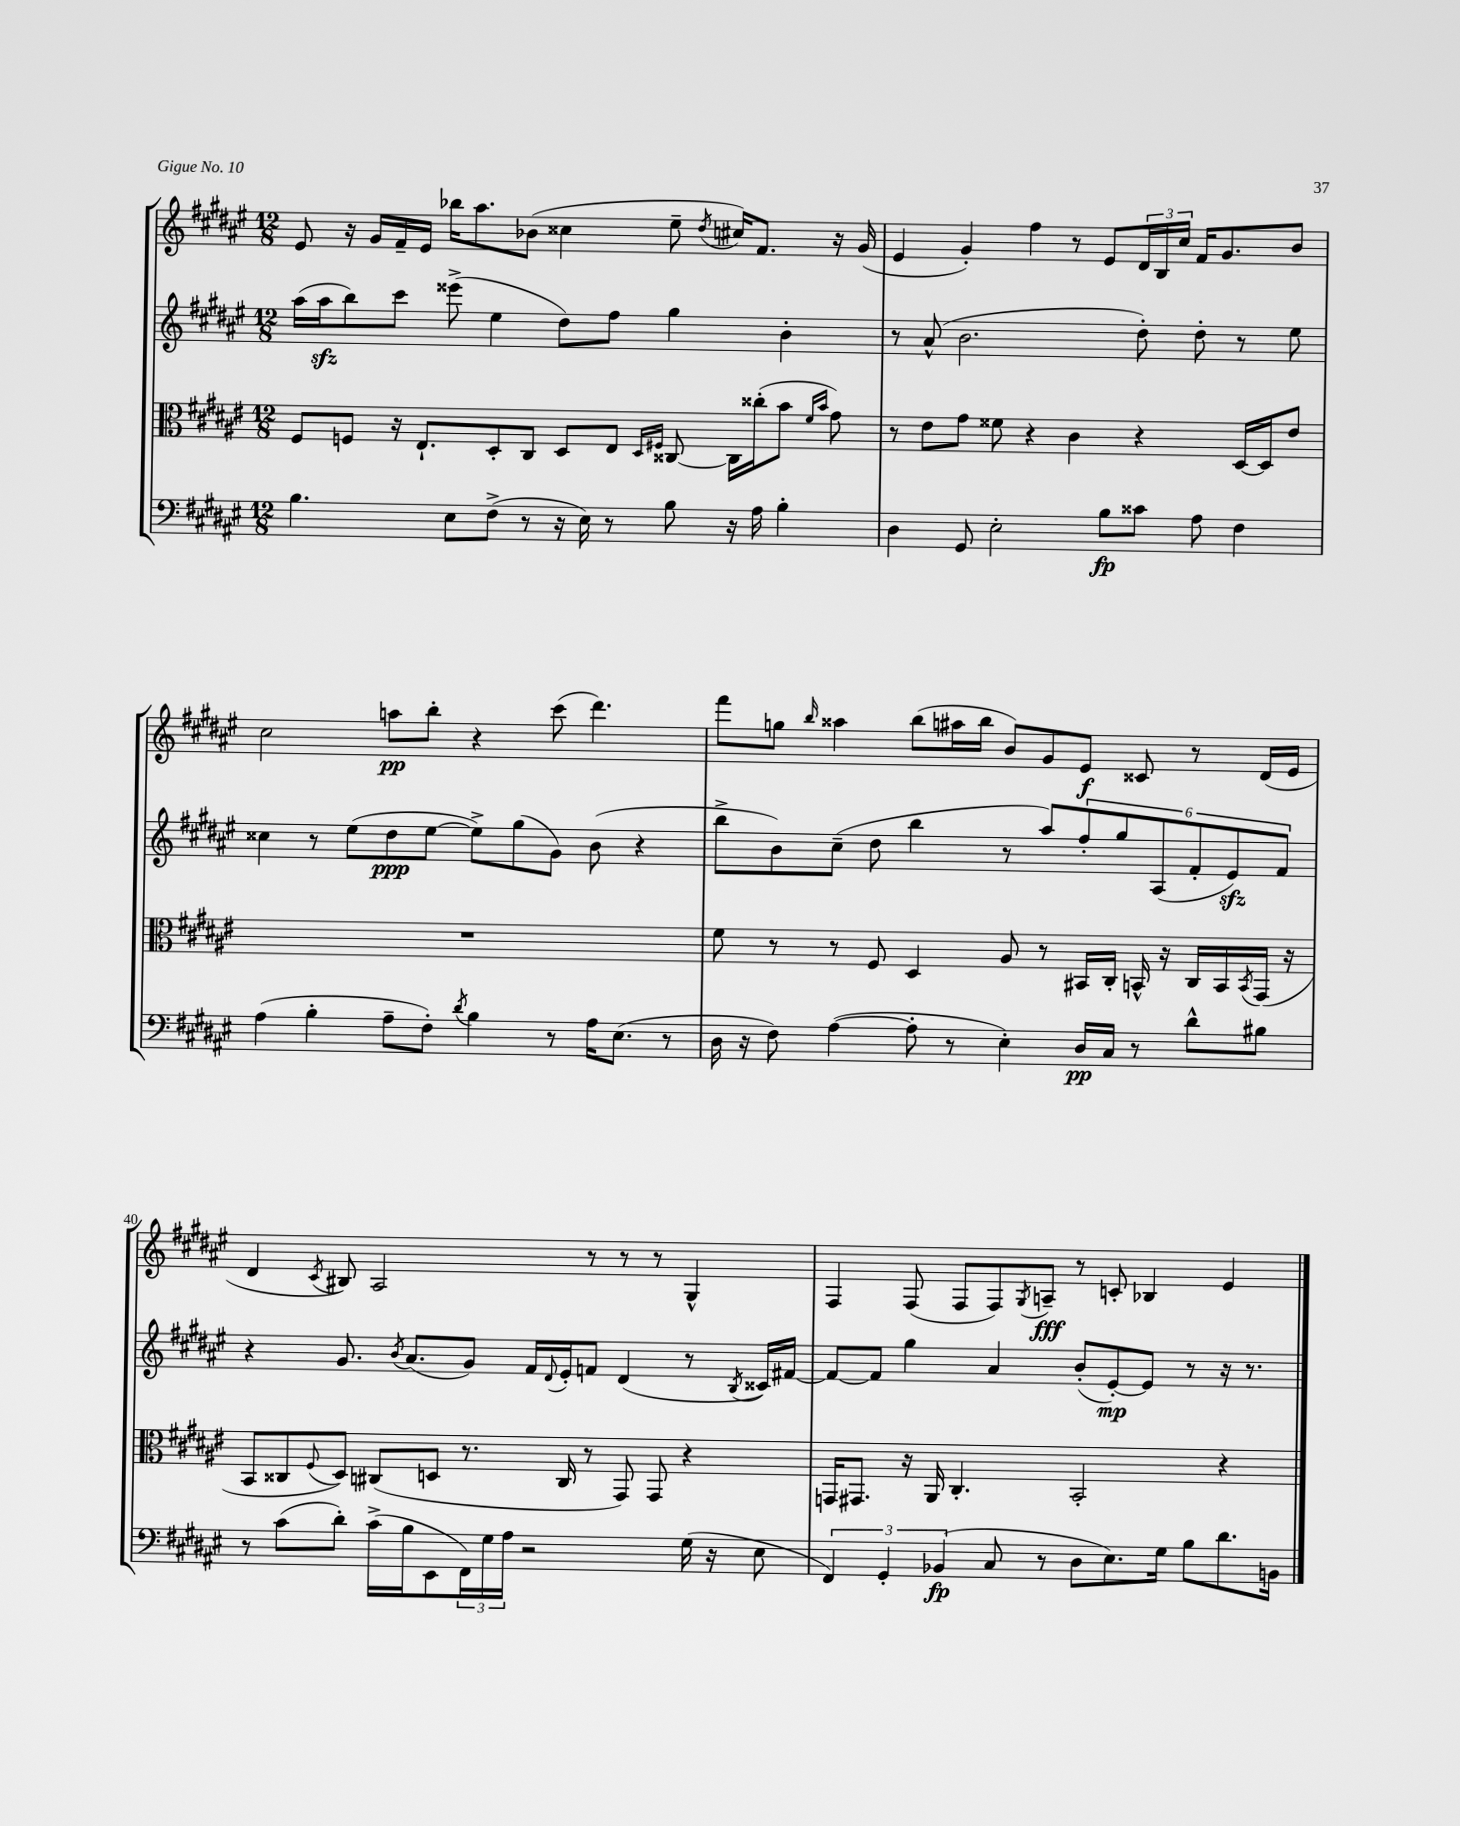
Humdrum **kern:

**kern	**kern	**kern	**kern
*staff4	*staff3	*staff2	*staff1
*clefF4	*clefC3	*clefG2	*clefG2
*k[f#c#g#d#a#e#]	*k[f#c#g#d#a#e#]	*k[f#c#g#d#a#e#]	*k[f#c#g#d#a#e#]
*M12/8	*M12/8	*M12/8	*M12/8
4.B\	8F#/L	(16aa#\LL	8e#/
.	.	16aa#\J	.
.	8F/J	8bb\)	16r
.	.	.	16g#/LL
.	16r	8ccc#\J	16f#~/
.	8.E#`/L	.	16e#/JJ
8E#\L	.	(8eee##^\	16bb-\LK
.	.	.	8.aa#\
(8F#^\J	8D#'/	4ee#\	.
8r	8C#/J	.	(8b-\J
16r	8D#/L	8dd#\L)	4cc##\
16E#\)	.	.	.
8r	8E#/J	8ff#\J	.
.	16qqD#/LL	.	.
.	16qqF#/JJ	.	.
8B\	[8C##/	4gg#\	8ee#~\
.	.	.	8qdd#/
16r	16C##\]LL	.	16cc#/LK)
16A#\	(16cc##'\J	.	8.f#/J
4B'\	8b\J	4b'\	.
.	16qqf#/LL	.	.
.	16qqb/JJ	.	.
.	8g#\)	.	16r
.	.	.	(16g#/
=	=	=	=
4D#\	8r	8r	4e#/
.	8e#\L	(8a#^^/	.
8GG#/	8g#\J	2.b\	4g#'/)
2E#'\	8f##\	.	.
.	4r	.	4ff#\
.	4c#\	.	8r
8B\L	.	.	8e#/L
8c##\J	4r	8dd#'\)	24d#/L
.	.	.	24B/
.	.	.	24cc#/JJ
8A#\	.	8dd#'\	16f#/LK
.	.	.	8.g#/
4F#\	[16D#/LL	8r	.
.	16D#/]J	.	.
.	8e#/J	8ee#\	8b/J
=	=	=	=
(4A#\	1.r	4cc##\	2cc#\
4B'\	.	8r	.
.	.	(8ee#\L	.
8A#~\L	.	8dd#\	8aa\L
8F#'\J)	.	[8ee#\J	8bb'\J
8qd#/	.	.	.
4B\	.	8ee#^\]L)	4r
.	.	(8gg#\	.
8r	.	8g#\J)	(8ccc#\
16A#\LK	.	(8b\	4.ddd#\)
(8.E#\J	.	.	.
.	.	4r	.
8r	.	.	.
=	=	=	=
16D#\	8f#\	8bb^\L	8fff#\L
16r	.	.	.
8F#\)	8r	8b\)	8gg\J
.	.	.	16qqbb/
([4A#\	8r	(8cc#~\J	4aa##\
.	8F#/	8dd#\	.
8A#'\]	4D#/	4bb\	(8bb\L
8r	.	.	16aa#\L
.	.	.	16bb\JJ
4E#'\)	8A#/	8r	8b/L)
.	8r	8aa#/L)	8g#/
16D#/LL	16BB#/LL	12ff#'/	8e#/J
16C#/JJ	16C#'/JJ	.	.
.	.	12gg#/	.
8r	16BB^^/	.	8c##/
.	.	(12A#/	.
.	16r	.	.
8d#^^\L	16C#/LL	12f#'/	8r
.	16BB/	.	.
.	.	12e#/)	.
.	8qBB/	.	.
8B#\J	(16GG#/JJ	.	(16d#/LL
.	.	12f#/J	.
.	16r	.	16e#/JJ
=	=	=	=
8r	8BB/L	4r	4d#/
(8c#\L	8C##/	.	.
.	8qqF#/	.	8qc#/
8d#'\J)	8D#/J)	8.g#/	8B#/)
(16c#^\LL	(8C#/L	.	2A#/
.	.	8qb/	.
16B\J	.	(8.a#/L	.
8EE#\	8D/J	.	.
24FF#\L)	8.r	8g#/J)	.
24G#\	.	.	.
24A#\JJ	.	.	.
2r	.	16f#/LL	.
.	.	8qqd#/	.
.	16C#/	16e#'/J	.
.	8r	8f/J	8r
.	8GG#/)	(4d#/	8r
.	8GG#/	.	8r
(16G#\	4r	8r	4G#^^/
16r	.	.	.
.	.	8qB/	.
8E#\	.	16c##/LL)	.
.	.	[16f#/JJ	.
=	=	=	=
6FF#/)	16GG/LK	8f#/_L	4F#/
.	8.GG#/J	.	.
.	.	8f#/]J	.
6GG#'/	.	.	.
.	16r	4gg#\	(8F#/
.	16AA#/	.	.
(6BB-/	.	.	.
.	4.C#'/	.	8F#/L
8C#/	.	4a#/	8F#/)
.	.	.	8qG#/
8r	.	.	8A~/J
8D#\L	2BB'/	(8b'/L	8r
8.E#\)	.	[8e#'/)	8c'/
.	.	8e#/]J	4B-/
16G#\Jk	.	.	.
8B\L	.	8r	.
8.d#\	4r	16r	4e#/
.	.	8.r	.
16BB\Jk	.	.	.
==	==	==	==
*-	*-	*-	*-
